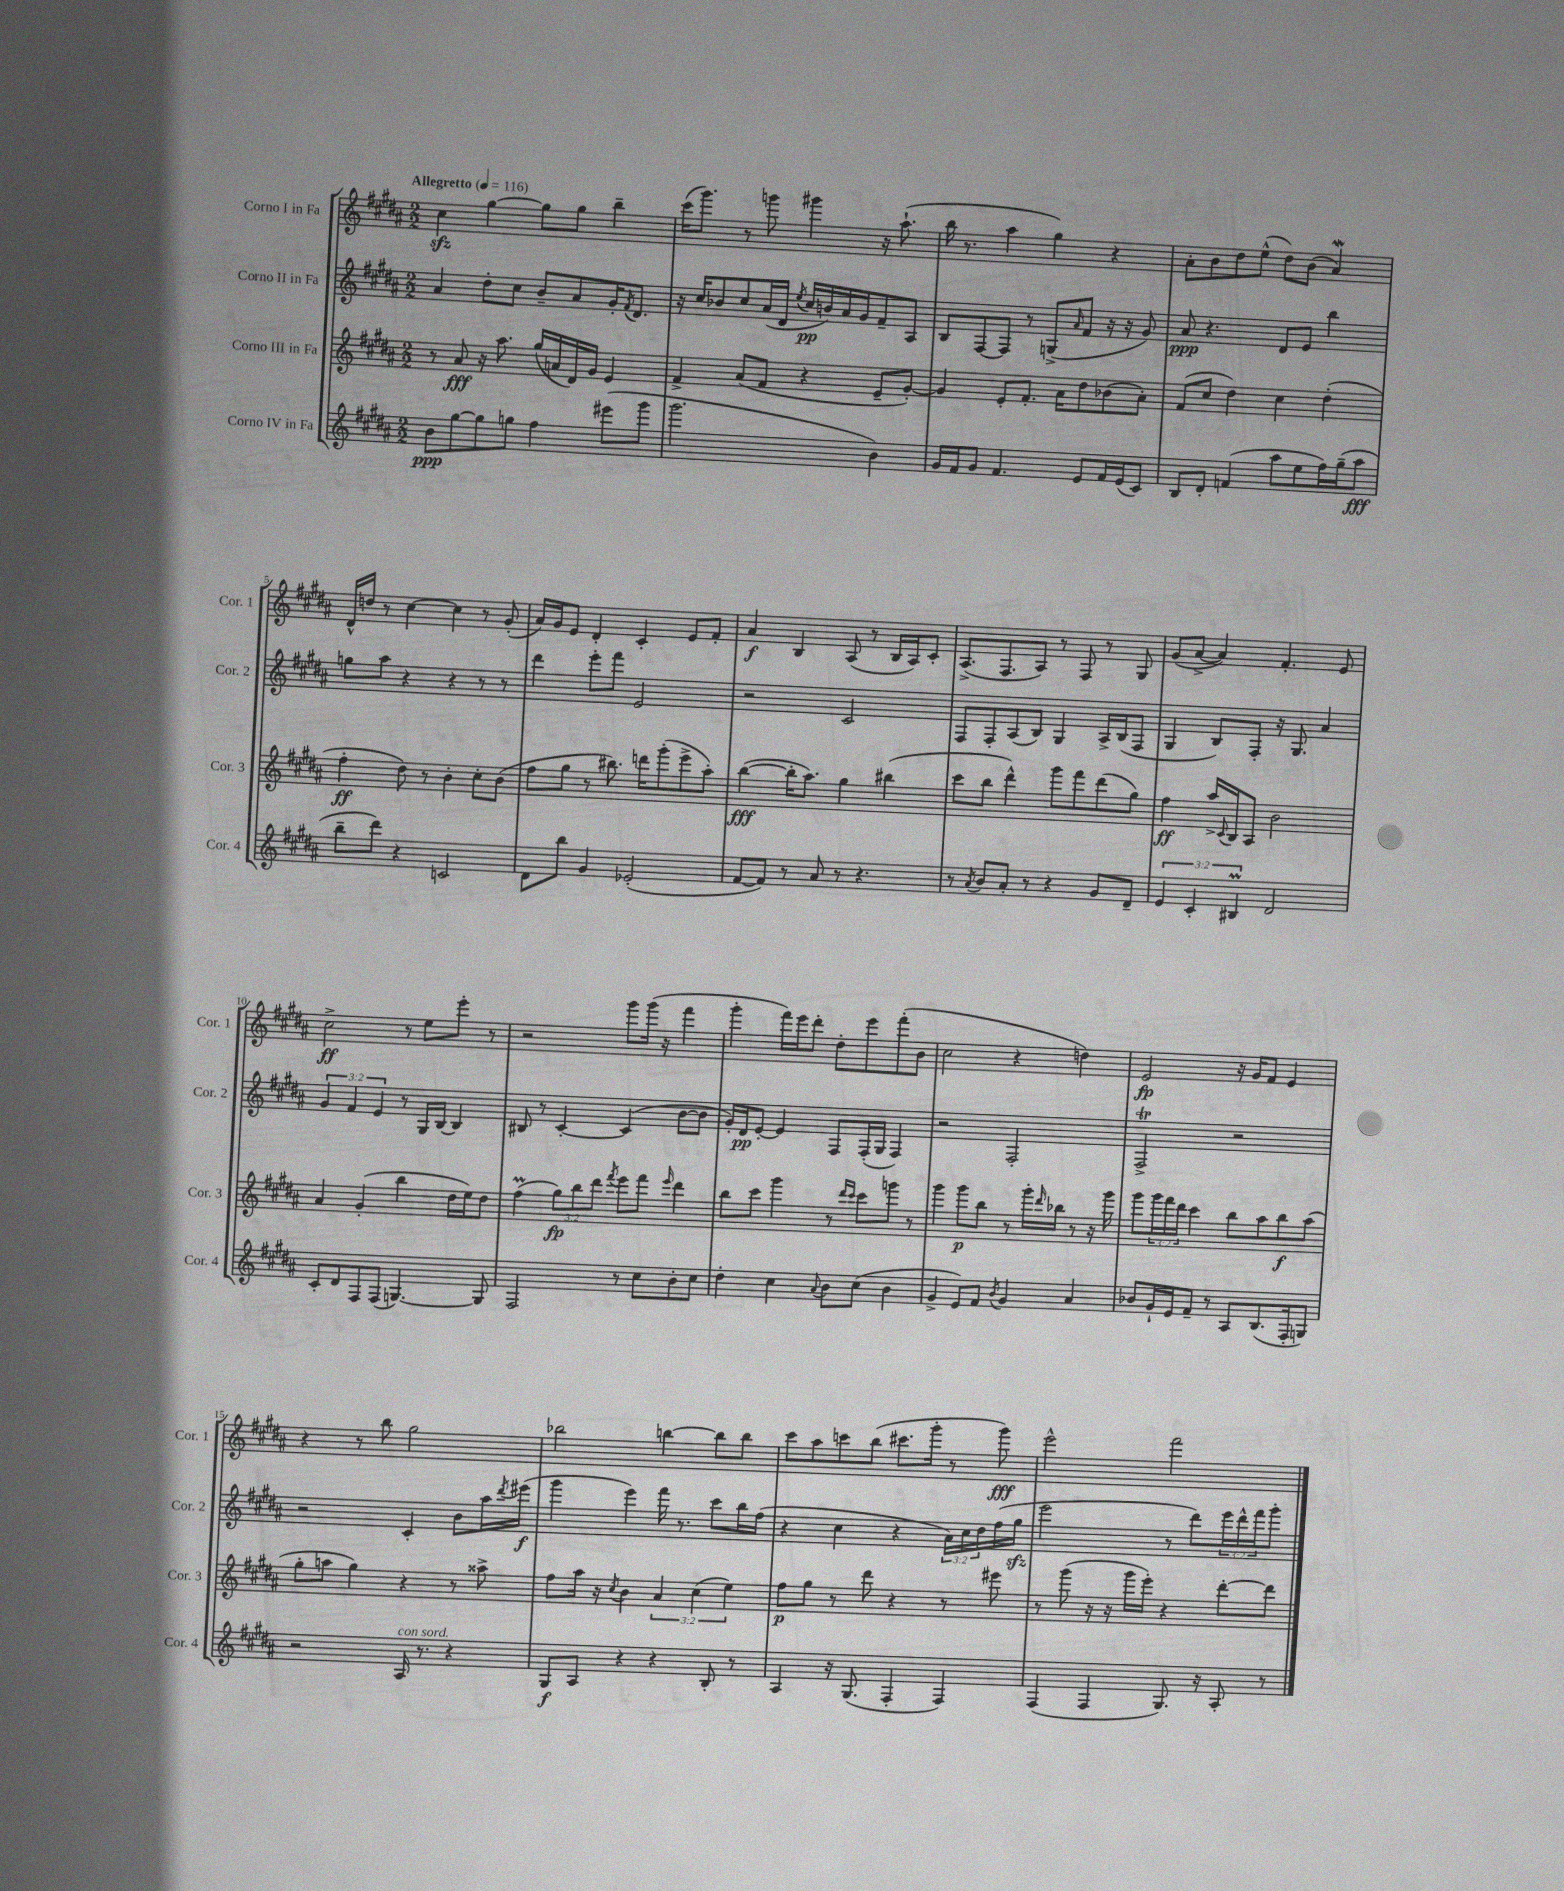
<<
\new StaffGroup <<
\new Staff = "s0" \with { instrumentName = "Corno I in Fa" shortInstrumentName = "Cor. 1" } {
    \clef treble \key b \major \numericTimeSignature \time 2/2 \tempo "Allegretto" 4 = 116
    cis''4\sfz gis''4~ gis''8 gis''8 b''4-- |
    cis'''16( gis'''8.) r8 g'''8 gis'''4 r16 ais''8.-!( |
    b''16 r8. ais''4 gis''4) r4 |
    ais'8-. b'8 dis''8 e''8-^( dis''8) b'8( ais'4\mordent) |
    dis'16-^ d''16 r8 cis''4~ cis''4 r8 gis'8-.( |
    ais'16) gis'16 e'8 dis'4-. cis'4-. e'8 fis'8-. |
    ais'4\f b4 ais8( r8 b16 ais16) cis'8-. |
    ais8.->( fis8. ais8) r8 fis8 r8 gis8 |
    gis'8( ais'8~-> ais'4) fis'4.-. e'8 |
    cis''2->\ff r8 e''8 e'''8-. r8 |
    r2 gis'''8 gis'''16( r16 fis'''4 |
    gis'''4-. fis'''16) e'''16 dis'''8-. dis''8-. e'''8 fis'''8-.( b'8 |
    cis''2 r4 d''4) |
    e'2\fp r16 gis'16 fis'8 e'4 |
    r4 r8 b''8 gis''2 |
    bes''2 b''4~ b''8 b''8 |
    cis'''8 ais''8 c'''8 b''8( cis'''8. gis'''16-. r8 gis'''8\fff) |
    e'''2-^ fis'''2 \bar "|." |
}
\new Staff = "s1" \with { instrumentName = "Corno II in Fa" shortInstrumentName = "Cor. 2" } {
    \clef treble \key b \major \numericTimeSignature \time 2/2 \override Staff.TupletNumber.text = #tuplet-number::calc-fraction-text
    ais'4 dis''8-. cis''8 b'8-- ais'8 gis'16-. \acciaccatura { fis'8 } dis'8. |
    r16 cis''16 bes'8 cis''8 ais'16( dis'16 \acciaccatura { e''8 } cis''16\pp b'16) ais'16 gis'16 fis'8-- ais8 |
    b8 fis8~ fis8 r8 g8->( \grace { ais'16 } fis'8 r16 r16 gis'8) |
    ais'8\ppp r4. dis'8 e'8 b''4 |
    g''8 ais''8 r4 r4 r8 r8 |
    dis'''4 e'''8-. fis'''8 e'2 |
    r2 cis'2 |
    fis8 fis8-. ais8( b8) gis4 ais16-> b16( fis8 |
    gis4 b8) fis8-. r16 gis8. ais'4 |
    \tuplet 3/2 { gis'4 fis'4 e'4 } r8 gis16 b16~ b4 |
    bis8 r8 cis'4~-. cis'4( b'8~ b'8 |
    gis'16-.) dis'16\pp e'8~-. e'4 fis8 fis16-.( gis16 fis4) |
    r2 fis2-. |
    fis2->\trill r2 |
    r2 cis'4-. b'8 ais''16 \acciaccatura { dis'''8 } eis'''16\f( |
    gis'''4 e'''4) fis'''16 r8. cis'''8 b''16 fis''16( |
    r4 cis''4 r4 \tuplet 3/2 { ais'16) cis''16 dis''16 } fis''16( gis''16\sfz |
    e'''2 r8 dis'''8) \tuplet 3/2 { e'''16 dis'''16-^ fis'''16 } gis'''8-. \bar "|." |
}
\new Staff = "s2" \with { instrumentName = "Corno III in Fa" shortInstrumentName = "Cor. 3" } {
    \clef treble \key b \major \numericTimeSignature \time 2/2 \override Staff.TupletNumber.text = #tuplet-number::calc-fraction-text
    r8 ais'8\fff r16 ais''8. gis''16( a'16 dis'16) gis'16 e'4 |
    fis'4-> ais'8( fis'8 r4 e'8-- gis'8~-.) |
    gis'4 e'8-. fis'8.-. ais'16 dis''8 bes'8( ais'8-.) |
    fis'8( cis''8 dis''4) cis''4 dis''4-.( |
    fis''4-.\ff dis''8) r8 b'4-. cis''8-. b'8( |
    fis''8 gis''8 r8 bis''8.) d'''16 gis'''8-.( e'''8-> ais''8-.) |
    b''4~\fff( b''16-. ais''8.) gis''4 bis''4( |
    cis'''8 b''8 dis'''4-^) gis'''8 fis'''8 dis'''8( gis''8) |
    fis''4\ff ais''16-> \appoggiatura { cis'8 } b16 ais8 b'2 |
    ais'4 gis'4-.( b''4 dis''16 e''16) dis''8 |
    fis''4\prall( \tuplet 3/2 { gis''8\fp) b''8 dis'''8 } \acciaccatura { fis'''8 } e'''8 fis'''8 \grace { e'''16 } dis'''4 |
    b''8 cis'''8 gis'''4 r8 \grace { dis'''16 cis'''16 } cis'''8 g'''8 r8 |
    gis'''4 gis'''8\p b''8 r8 gis'''16-. \grace { dis'''16 } bes''16 r8 r16 gis'''16 |
    gis'''8 \tuplet 3/2 { gis'''16 fis'''16 dis'''16 } cis'''4 b''8 ais''8 b''8\f ais''8( |
    gis''8-. a''8 gis''4) r4 r8 aisis''8-> |
    fis''8 ais''16 r16 \acciaccatura { cis''8 } b'4 \tuplet 3/2 { ais'4 cis''4( e''4) } |
    fis''8\p gis''8 r8 dis'''8 r4 r8 eis'''8 |
    r8 gis'''8( r16 r16 gis'''16 e'''16-.) r4 dis'''8~-. dis'''8 \bar "|." |
}
\new Staff = "s3" \with { instrumentName = "Corno IV in Fa" shortInstrumentName = "Cor. 4" } {
    \clef treble \key b \major \numericTimeSignature \time 2/2 \override Staff.TupletNumber.text = #tuplet-number::calc-fraction-text
    b'8\ppp gis''8~ gis''8 g''8 fis''4 eis'''8( gis'''8 |
    gis'''2. b'4) |
    gis'16 fis'16 gis'8 fis'4. e'8 fis'16 e'16( cis'8) |
    b8 dis'8-. f'4( ais''8 e''8 fis''16) gis''16--( ais''8\fff |
    b''8-- dis'''8) r4 c'2 |
    dis'8 b''8 gis'4 ees'2-.( |
    fis'8~ fis'8) r8 ais'8 r8 r4. |
    r8 \acciaccatura { ais'8 } b'8 ais'8-. r8 r4 gis'8 dis'8-- |
    \tuplet 3/2 { e'4 cis'4-. bis4\prall } dis'2 |
    cis'8-. dis'8 fis8 fis8( g4.~) g8 |
    fis2 r8 cis''8 b'8-. cis''8 |
    dis''4-. cis''4 \appoggiatura { ais'8 } b'8 cis''8( b'4 |
    gis'4-> e'8) fis'8 \acciaccatura { b'8 } gis'4 ais'4 |
    bes'8 gis'16-! e'16 fis'8-- r8 ais8 b8.( fis16-. g8) |
    r2 ais16^\markup { \italic "con sord." } r8. r4 |
    gis8\f ais8 r4 r4 b8-. r8 |
    ais4 r16 gis8.( fis4-. fis4) |
    fis4( fis4 gis8.) r16 ais8-. r8 \bar "|." |
}
>>
>>
